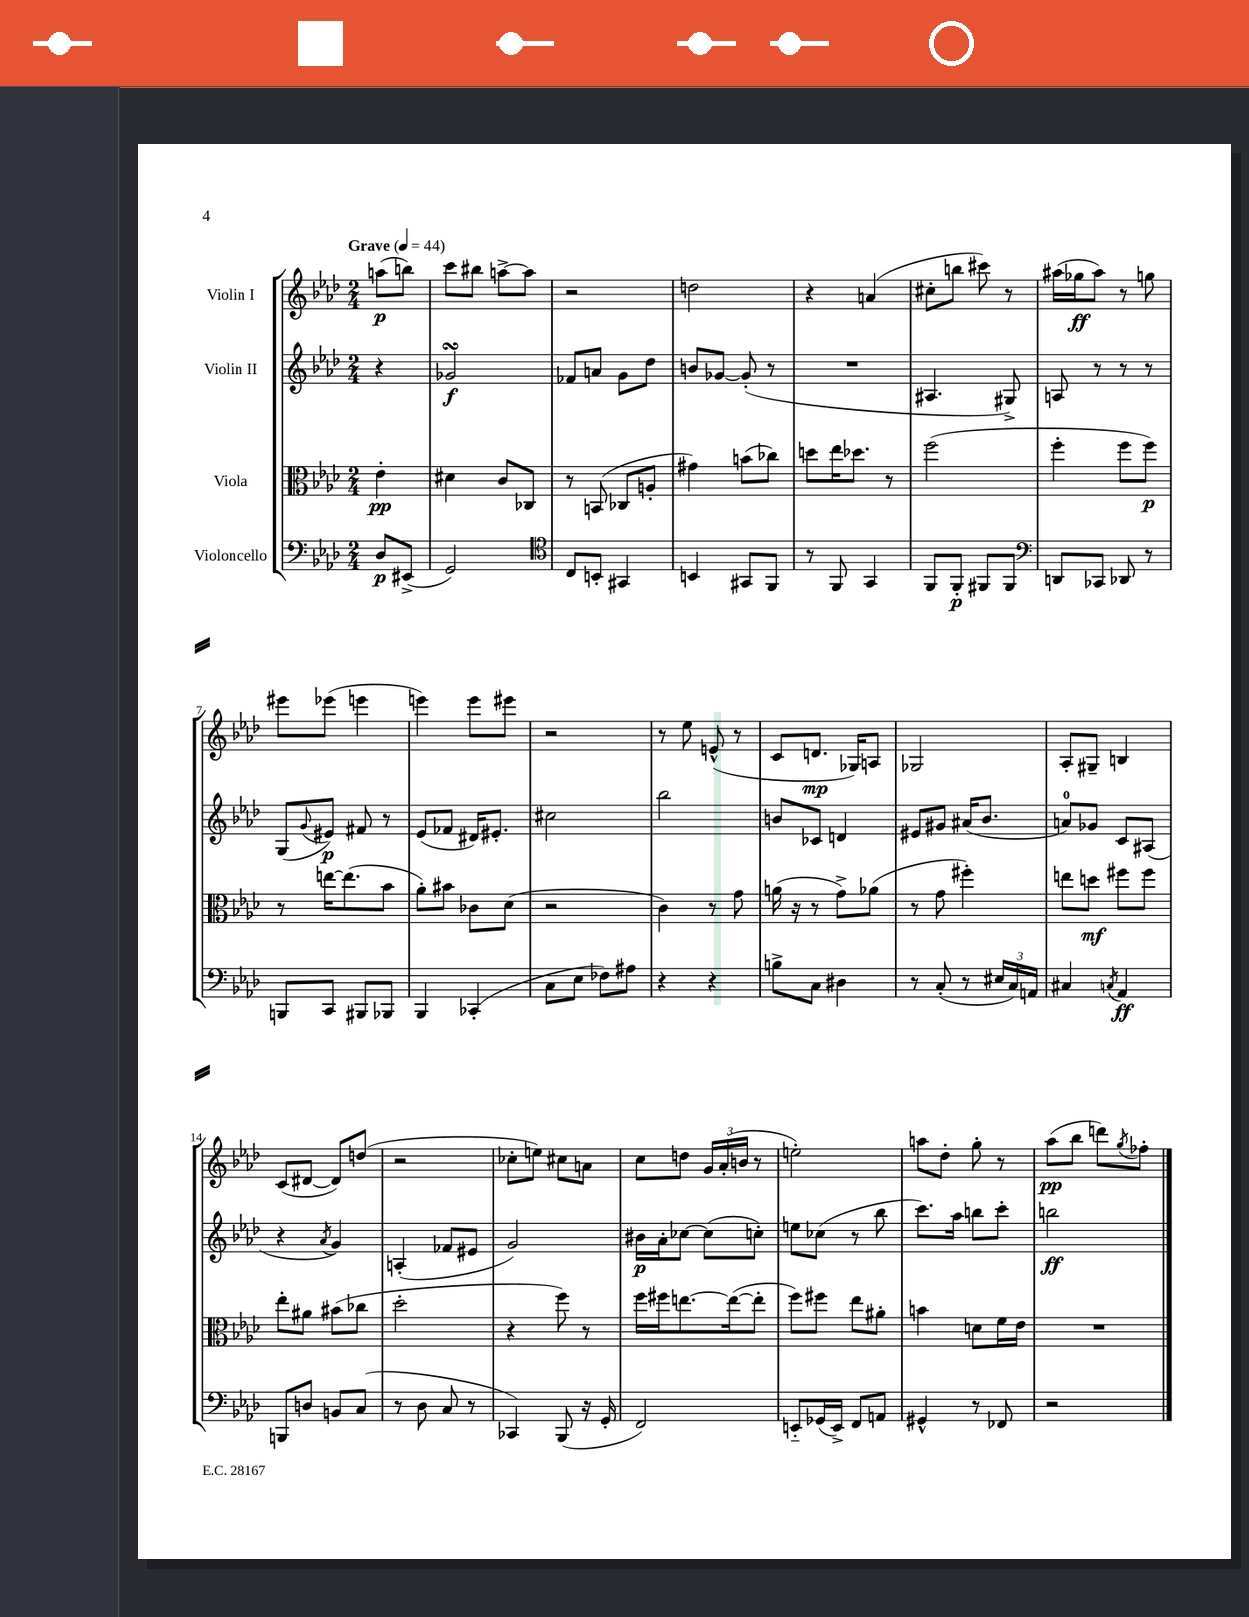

**kern	**dynam	**kern	**dynam	**kern	**dynam	**kern	**dynam
*part4	*part4	*part3	*part3	*part2	*part2	*part1	*part1
*staff4	*staff4	*staff3	*staff3	*staff2	*staff2	*staff1	*staff1
*I"Violoncello	*	*I"Viola	*	*I"Violin II	*	*I"Violin I	*
*clefF4	*	*clefC3	*	*clefG2	*	*clefG2	*
*k[b-e-a-d-]	*	*k[b-e-a-d-]	*	*k[b-e-a-d-]	*	*k[b-e-a-d-]	*
*M2/4	*	*M2/4	*	*M2/4	*	*M2/4	*
*MM44	*	*MM44	*	*MM44	*	*MM44	*
=	=	=	=	=	=	=	=
!	!	!	!	!	!	!LO:TX:a:B:t=Grave	!
8D-/L	p	4e-'\	pp	4r	.	(8aan\L	p
(8EE#X^/J	.	.	.	.	.	8bbn\J)	.
=1	=1	=1	=1	=1	=1	=1	=1
2GG/)	.	4d#X\	.	2g-XsSSs/	f	8ccc\L	.
.	.	.	.	.	.	8bb#X\J	.
.	.	8c/L	.	.	.	[8aan^\L	.
.	.	8C-X/J	.	.	.	8aa\J]	.
=2	=2	=2	=2	=2	=2	=2	=2
*clefC4	*	*	*	*	*	*	*
8C/L	.	8r	.	8f-X/L	.	2r	.
8BBn'/J	.	(8BBn/	.	8an/J	.	.	.
4GG#X/	.	8C-X/L	.	8g\L	.	.	.
.	.	8An'/J	.	8dd-\J	.	.	.
=3	=3	=3	=3	=3	=3	=3	=3
4BBn/	.	4g#X\)	.	8bn/L	.	2ddn\	.
.	.	.	.	[8g-X/J	.	.	.
8GG#X/L	.	(8bn\L	.	(8g-'/]	.	.	.
8FF/J	.	8cc-X\J)	.	8r	.	.	.
=4	=4	=4	=4	=4	=4	=4	=4
8r	.	8ddn\L	.	2r	.	4r	.
8FF/	.	16ee-\K	.	.	.	.	.
.	.	8.dd-X\J	.	.	.	.	.
4GG/	.	.	.	.	.	(4an/	.
.	.	8r	.	.	.	.	.
=5	=5	=5	=5	=5	=5	=5	=5
8FF/L	.	(2ff\	.	4.A#X/	.	8cc#X'\L	.
8FF'/J	p	.	.	.	.	8bbn\J	.
8FF#X/L	.	.	.	.	.	8ccc#X\)	.
8FF#/J	.	.	.	8G#X^/)	.	8r	.
=6	=6	=6	=6	=6	=6	=6	=6
*clefF4	*	*	*	*	*	*	*
8DDn/L	.	4ff'\	.	8An/	.	(16aa#X\LL	.
.	.	.	.	.	.	16gg-X\J	ff
8CC-X/J	.	.	.	8r	.	8aa#\J)	.
8DD-X/	.	8ff\L	.	8r	.	8r	.
8r	.	8ff\J)	p	8r	.	8ggn\	.
!!LO:LB:g=z
=7	=7	=7	=7	=7	=7	=7	=7
8BBBn/L	.	8r	.	(8G/L	.	8eee#X\L	.
.	.	.	.	8qqg/	.	.	.
8CC/J	.	[16een\KL	.	8e#X/J)	p	(8eee-X\J	.
.	.	(8.ee\]	.	.	.	.	.
8BBB#X/L	.	.	.	8f#X/	.	4eeen\	.
8BBB-X/J	.	8b-\J	.	8r	.	.	.
=8	=8	=8	=8	=8	=8	=8	=8
4BBB-/	.	8a-'\L)	.	(8e-/L	.	4eeen\)	.
.	.	8b#X\J	.	8f-X/J	.	.	.
(4CC-X'/	.	8c-X\L	.	16d#X/KL)	.	8eee\L	.
.	.	.	.	8.e#X'/J	.	.	.
.	.	(8d-\J	.	.	.	8eee#X\J	.
=9	=9	=9	=9	=9	=9	=9	=9
8C\L	.	2r	.	2cc#X\	.	2r	.
8E-\J	.	.	.	.	.	.	.
8F-X\L)	.	.	.	.	.	.	.
8A#X\J	.	.	.	.	.	.	.
=10	=10	=10	=10	=10	=10	=10	=10
4r	.	4c\)	.	2bb-\	.	8r	.
.	.	.	.	.	.	8ee-\	.
4r	.	8r	.	.	.	(8en^^/	.
.	.	8g\	.	.	.	8r	.
=11	=11	=11	=11	=11	=11	=11	=11
8Bn^\L	.	(16an\	.	8bn/L	.	8c/L	.
.	.	16r	.	.	.	.	.
8C\J	.	8r	.	8c-X/J	.	8.dn/J	mp
4D#X\	.	8g^\L)	.	4dn/	.	.	.
.	.	.	.	.	.	16G-X/KL)	.
.	.	(8a-X\J	.	.	.	8An/J	.
=12	=12	=12	=12	=12	=12	=12	=12
8r	.	8r	.	8e#X/L	.	2G-X/	.
(8C'/	.	8g\	.	8g#X/J	.	.	.
8r	.	4ff#X'\)	.	(16a#X/KL	.	.	.
.	.	.	.	8.b-/J	.	.	.
24E#X/LL	.	.	.	.	.	.	.
24C/)	.	.	.	.	.	.	.
24AAn/JJ	.	.	.	.	.	.	.
=13	=13	=13	=13	=13	=13	=13	=13
4C#X/	.	8een\L	.	8an/L)	.	8A-'/L	.
.	.	8ddn\J	mf	8g-X/J	.	8G#X~/J	.
8qCn/	.	.	.	.	.	.	.
4AA-/	ff	8ff#X\L	.	8c/L	.	4Bn/	.
.	.	8ff#\J	.	(8A#X/J	.	.	.
!!LO:LB:g=z
=14	=14	=14	=14	=14	=14	=14	=14
8BBBn/L	.	8ee-'\L	.	4r	.	(8c/L	.
8Dn/J	.	8a#X\J	.	.	.	[8d#X/J	.
.	.	.	.	8qa-/	.	.	.
8BBn/L	.	(8b#X\L	.	4g/)	.	8d#/L])	.
(8C/J	.	8cc-X\J	.	.	.	(8ddn/J	.
=15	=15	=15	=15	=15	=15	=15	=15
8r	.	2dd-'\	.	(4An'/	.	2r	.
8D-\	.	.	.	.	.	.	.
8C/	.	.	.	8f-X/L	.	.	.
8r	.	.	.	8e#X/J	.	.	.
=16	=16	=16	=16	=16	=16	=16	=16
4CC-X/)	.	4r	.	2g/)	.	8cc-X'\L	.
.	.	.	.	.	.	8een\J)	.
(8BBB-/	.	8ff\)	.	.	.	8cc#X\L	.
16r	.	8r	.	.	.	8an\J	.
16GG'/	.	.	.	.	.	.	.
=17	=17	=17	=17	=17	=17	=17	=17
2FF/)	.	16ff\LL	.	16b#X\LL	p	8cc\L	.
.	.	16ff#X\J	.	16a-'\J	.	.	.
.	.	[8.een\	.	[8cc-X\J	.	8ddn\J	.
.	.	.	.	(8cc-\L]	.	24g/LL	.
.	.	.	.	.	.	(24a-'/	.
.	.	(16ee\k_	.	.	.	.	.
.	.	.	.	.	.	24bn/JJ	.
.	.	8ee'\J]	.	8ccn'\J)	.	8r	.
=18	=18	=18	=18	=18	=18	=18	=18
8EEn/L	.	8ff\L)	.	8een\L	.	2een'\)	.
(16GG-X/L	.	8ff#X\J	.	(8cc-X\J	.	.	.
16EE^/JJ)	.	.	.	.	.	.	.
8FF/L	.	8ee-\L	.	8r	.	.	.
8AAn/J	.	8a#X'\J	.	8bb-\	.	.	.
=19	=19	=19	=19	=19	=19	=19	=19
4GG#X^^/	.	4bn\	.	8.ccc\L)	.	8aan\L	.
.	.	.	.	.	.	8dd-'\J	.
.	.	.	.	16aa-\Jk	.	.	.
8r	.	8dn\L	.	8bbn\L	.	8gg'\	.
8FF-X/	.	16f\L	.	8ccc'\J	.	8r	.
.	.	16e-\JJ	.	.	.	.	.
=20	=20	=20	=20	=20	=20	=20	=20
2r	.	2r	.	2bbn\	ff	(8aa-\L	pp
.	.	.	.	.	.	8bb-\J	.
.	.	.	.	.	.	8dddn\L)	.
.	.	.	.	.	.	8qgg/	.
.	.	.	.	.	.	8ff-X'\J	.
==	==	==	==	==	==	==	==
*-	*-	*-	*-	*-	*-	*-	*-
